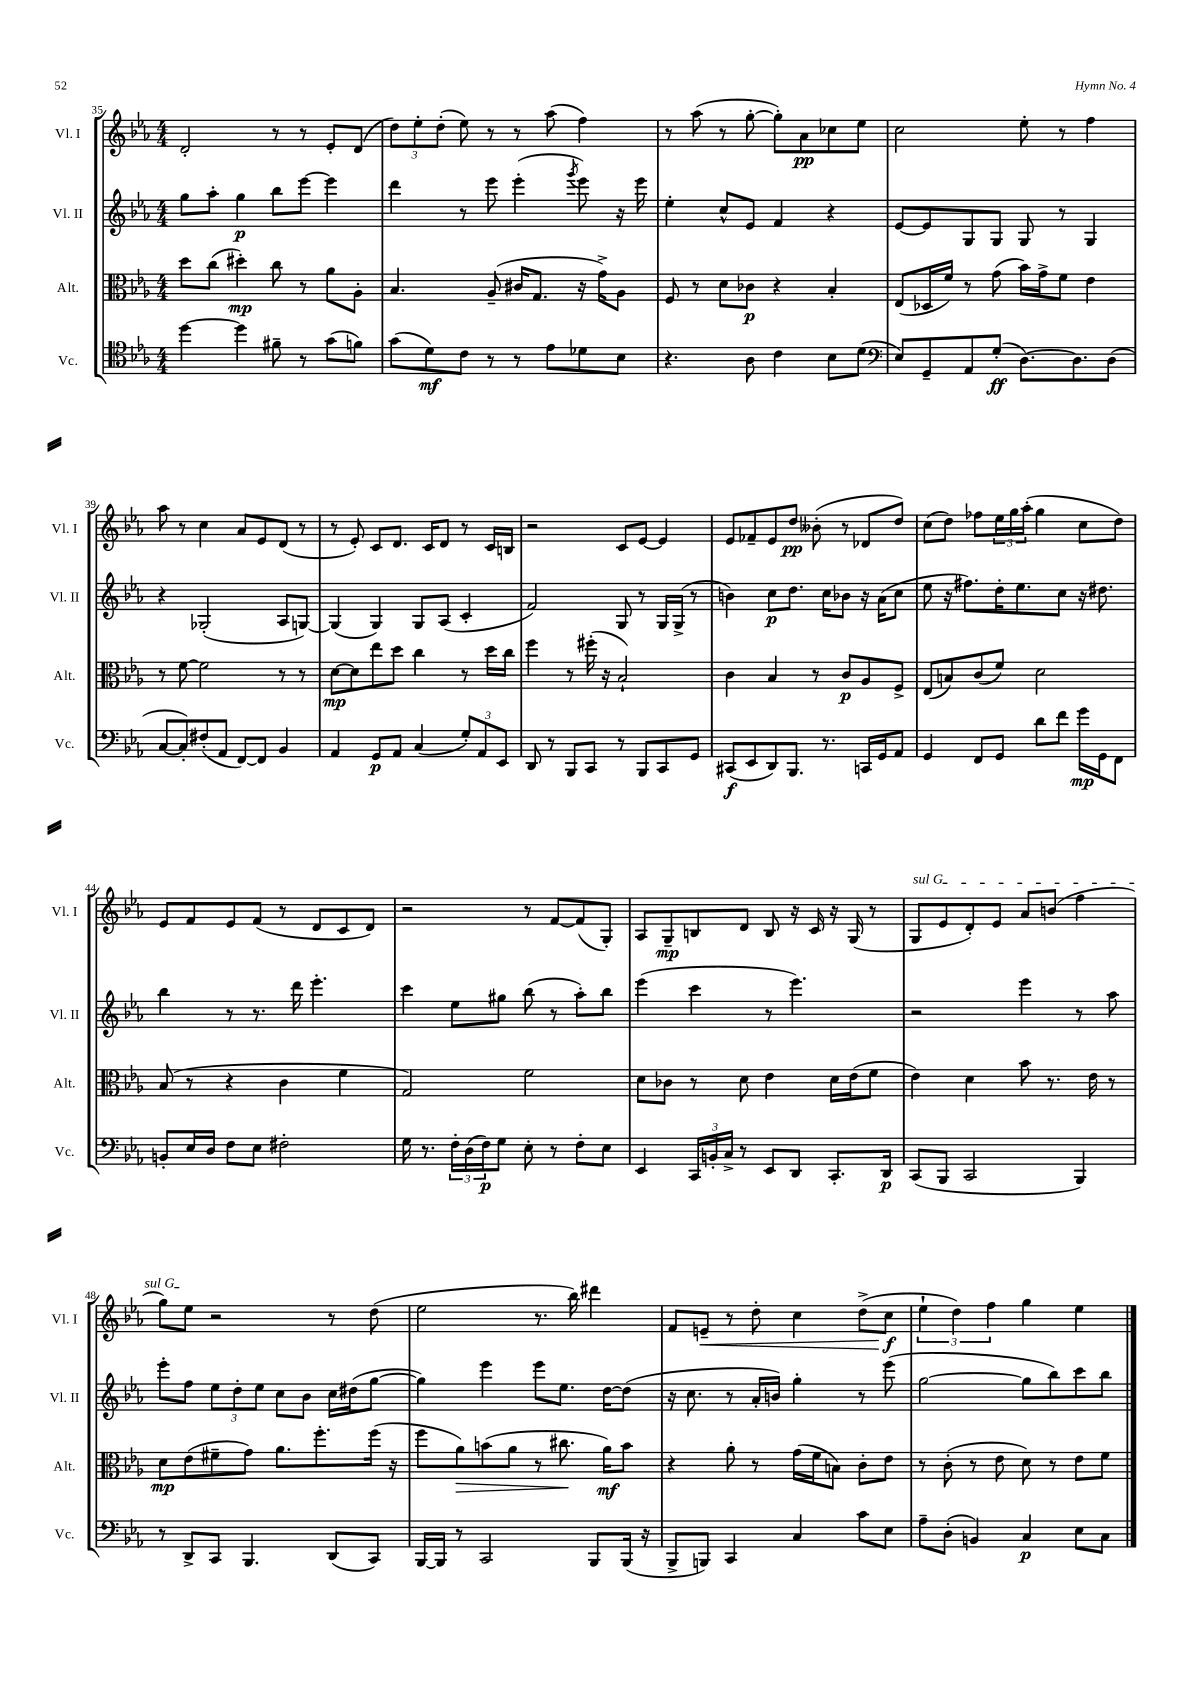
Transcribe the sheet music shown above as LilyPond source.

<<
\new StaffGroup <<
\new Staff = "s0" \with { instrumentName = "Vl. I" shortInstrumentName = "Vl. I" } {
    \clef treble \key ees \major \numericTimeSignature \time 4/4
    d'2-. r8 r8 ees'8-. d'8( |
    \tuplet 3/2 { d''8) ees''8-. d''8-.( } ees''8) r8 r8 aes''8( f''4) |
    r8 aes''8( r8 g''8~-. g''8-.) aes'8\pp ces''8 ees''8 |
    c''2 ees''8-. r8 f''4 |
    aes''8 r8 c''4 aes'8 ees'8 d'8( r8 |
    r8 ees'8-.) c'8 d'8. c'16 d'8 r8 c'16 b16 |
    r2 c'8 ees'8~ ees'4 |
    ees'8 fes'8-- ees'8 d''8\pp beses'8-.( r8 des'8 d''8) |
    c''8( d''8) fes''8 \tuplet 3/2 { ees''16 g''16 aes''16-.( } g''4 c''8 d''8) |
    ees'8 f'8 ees'8 f'8( r8 d'8 c'8 d'8) |
    r2 r8 f'8~ f'8( g8-.) |
    aes8 g8--\mp b8 d'8 b8 r16 c'16 r16 g16( r8 |
    \once \override TextSpanner.bound-details.left.text = \markup { \italic "sul G" } g8\startTextSpan ees'8 d'8-.) ees'8 aes'8 b'8( f''4 |
    g''8) ees''8\stopTextSpan r2 r8 d''8( |
    ees''2 r8. bes''16) dis'''4 |
    f'8 e'8--\< r8 d''8-. c''4 d''8->( c''8\f\! |
    \tuplet 3/2 { ees''4-! d''4) f''4 } g''4 ees''4 \bar "|." |
}
\new Staff = "s1" \with { instrumentName = "Vl. II" shortInstrumentName = "Vl. II" } {
    \clef treble \key ees \major \numericTimeSignature \time 4/4
    g''8 aes''8-. g''4\p bes''8 ees'''8~ ees'''4 |
    d'''4 r8 ees'''8 ees'''4-.( \acciaccatura { g'''8 } ees'''8) r16 ees'''16 |
    ees''4-. c''8-^ ees'8 f'4 r4 |
    ees'8~ ees'8 g8 g8 g8 r8 g4 |
    r4 ges2-.( aes8 g8~) |
    g4( g4) g8 aes8( c'4-. |
    f'2) g8 r8 g16 g16->( r8 |
    b'4) c''8\p d''8. c''16 bes'8 r16 aes'16( c''8 |
    ees''8 r16 fis''8.) d''16-. ees''8. c''8 r16 dis''8. |
    bes''4 r8 r8. d'''16 ees'''4.-. |
    c'''4 ees''8 gis''8 bes''8( r8 aes''8-.) bes''8 |
    ees'''4( c'''4 r8 ees'''4.) |
    r2 ees'''4 r8 aes''8 |
    ees'''8-. f''8 \tuplet 3/2 { ees''8 d''8-. ees''8 } c''8 bes'8 c''16 dis''16( g''8~ |
    g''4) ees'''4 ees'''8 ees''8. d''16~ d''8( |
    r16 c''8. r8 aes'16-. b'16) g''4-. r8 ees'''8( |
    g''2~ g''8 bes''8) c'''8 bes''8 \bar "|." |
}
\new Staff = "s2" \with { instrumentName = "Alt." shortInstrumentName = "Alt." } {
    \clef alto \key ees \major \numericTimeSignature \time 4/4
    d''8 c''8( dis''4-.\mp) c''8 r8 aes'8 aes8-. |
    bes4. aes8--( cis'16 g8. r16 g'16->) aes8 |
    f8 r8 d'8 ces'8\p r4 bes4-. |
    ees8( des16 f'16) r8 g'8( bes'16) g'16-> f'8 ees'4 |
    r8 f'8~ f'2 r8 r8 |
    d'8~\mp d'8 ees''8 d''8 c''4 r8 d''16 c''16 |
    f''4 r8 fis''16-.( r16 bes2-!) |
    c'4 bes4 r8 c'8\p aes8 f8-> |
    ees8( b8) c'8( f'8) d'2 |
    bes8( r8 r4 c'4 f'4 |
    g2) f'2 |
    d'8 ces'8 r8 d'8 ees'4 d'16 ees'16( f'8 |
    ees'4) d'4 bes'8 r8. ees'16 r8 |
    d'8\mp ees'8( fis'8-- g'8) aes'8. f''8.-. f''16( r16 |
    f''8 aes'8\>) b'8( aes'8 r8 cis''8.\! aes'16\mf) b'8 |
    r4 aes'8-. r8 g'16( f'16 b8) c'8-. ees'8 |
    r8 c'8-.( r8 ees'8 d'8) r8 ees'8 f'8 \bar "|." |
}
\new Staff = "s3" \with { instrumentName = "Vc." shortInstrumentName = "Vc." } {
    \clef tenor \key ees \major \numericTimeSignature \time 4/4
    d''4~ d''4 fis'8-- r8 g'8( f'8) |
    g'8( d'8\mf) c'8 r8 r8 ees'8 des'8 bes8 |
    r4. aes8 c'4 bes8 d'8( |
    \clef bass ees8) g,8-- aes,8 g8-.\ff( d8.~) d8. d8( |
    c8~ c8-.) fis8-.( aes,8 f,8~) f,8 bes,4 |
    aes,4 g,8\p aes,8 c4( \tuplet 3/2 { g8-.) aes,8 ees,8 } |
    d,8 r8 bes,,8 c,8 r8 bes,,8 c,8 g,8 |
    cis,8\f( ees,8 d,8) bes,,8. r8. c,16 g,16 aes,8 |
    g,4 f,8 g,8 d'8 f'8 g'16\mp g,16 f,8 |
    b,8-. ees16 d16 f8 ees8 fis2-. |
    g16 r8. \tuplet 3/2 { f16-. d16( f16\p) } g8 ees8-. r8 f8-. ees8 |
    ees,4 \tuplet 3/2 { c,16 b,16-. c16-> } r8 ees,8 d,8 c,8.-. d,16\p |
    c,8( bes,,8 c,2 bes,,4) |
    r8 d,8-> c,8 bes,,4. d,8( c,8) |
    bes,,16~ bes,,16 r8 c,2 bes,,8 bes,,16( r16 |
    bes,,8-> b,,8) c,4 c4 c'8 ees8 |
    aes8-- d8-.( b,4) c4\p ees8 c8 \bar "|." |
}
>>
>>
\layout { \context { \Score currentBarNumber = #35 } }
